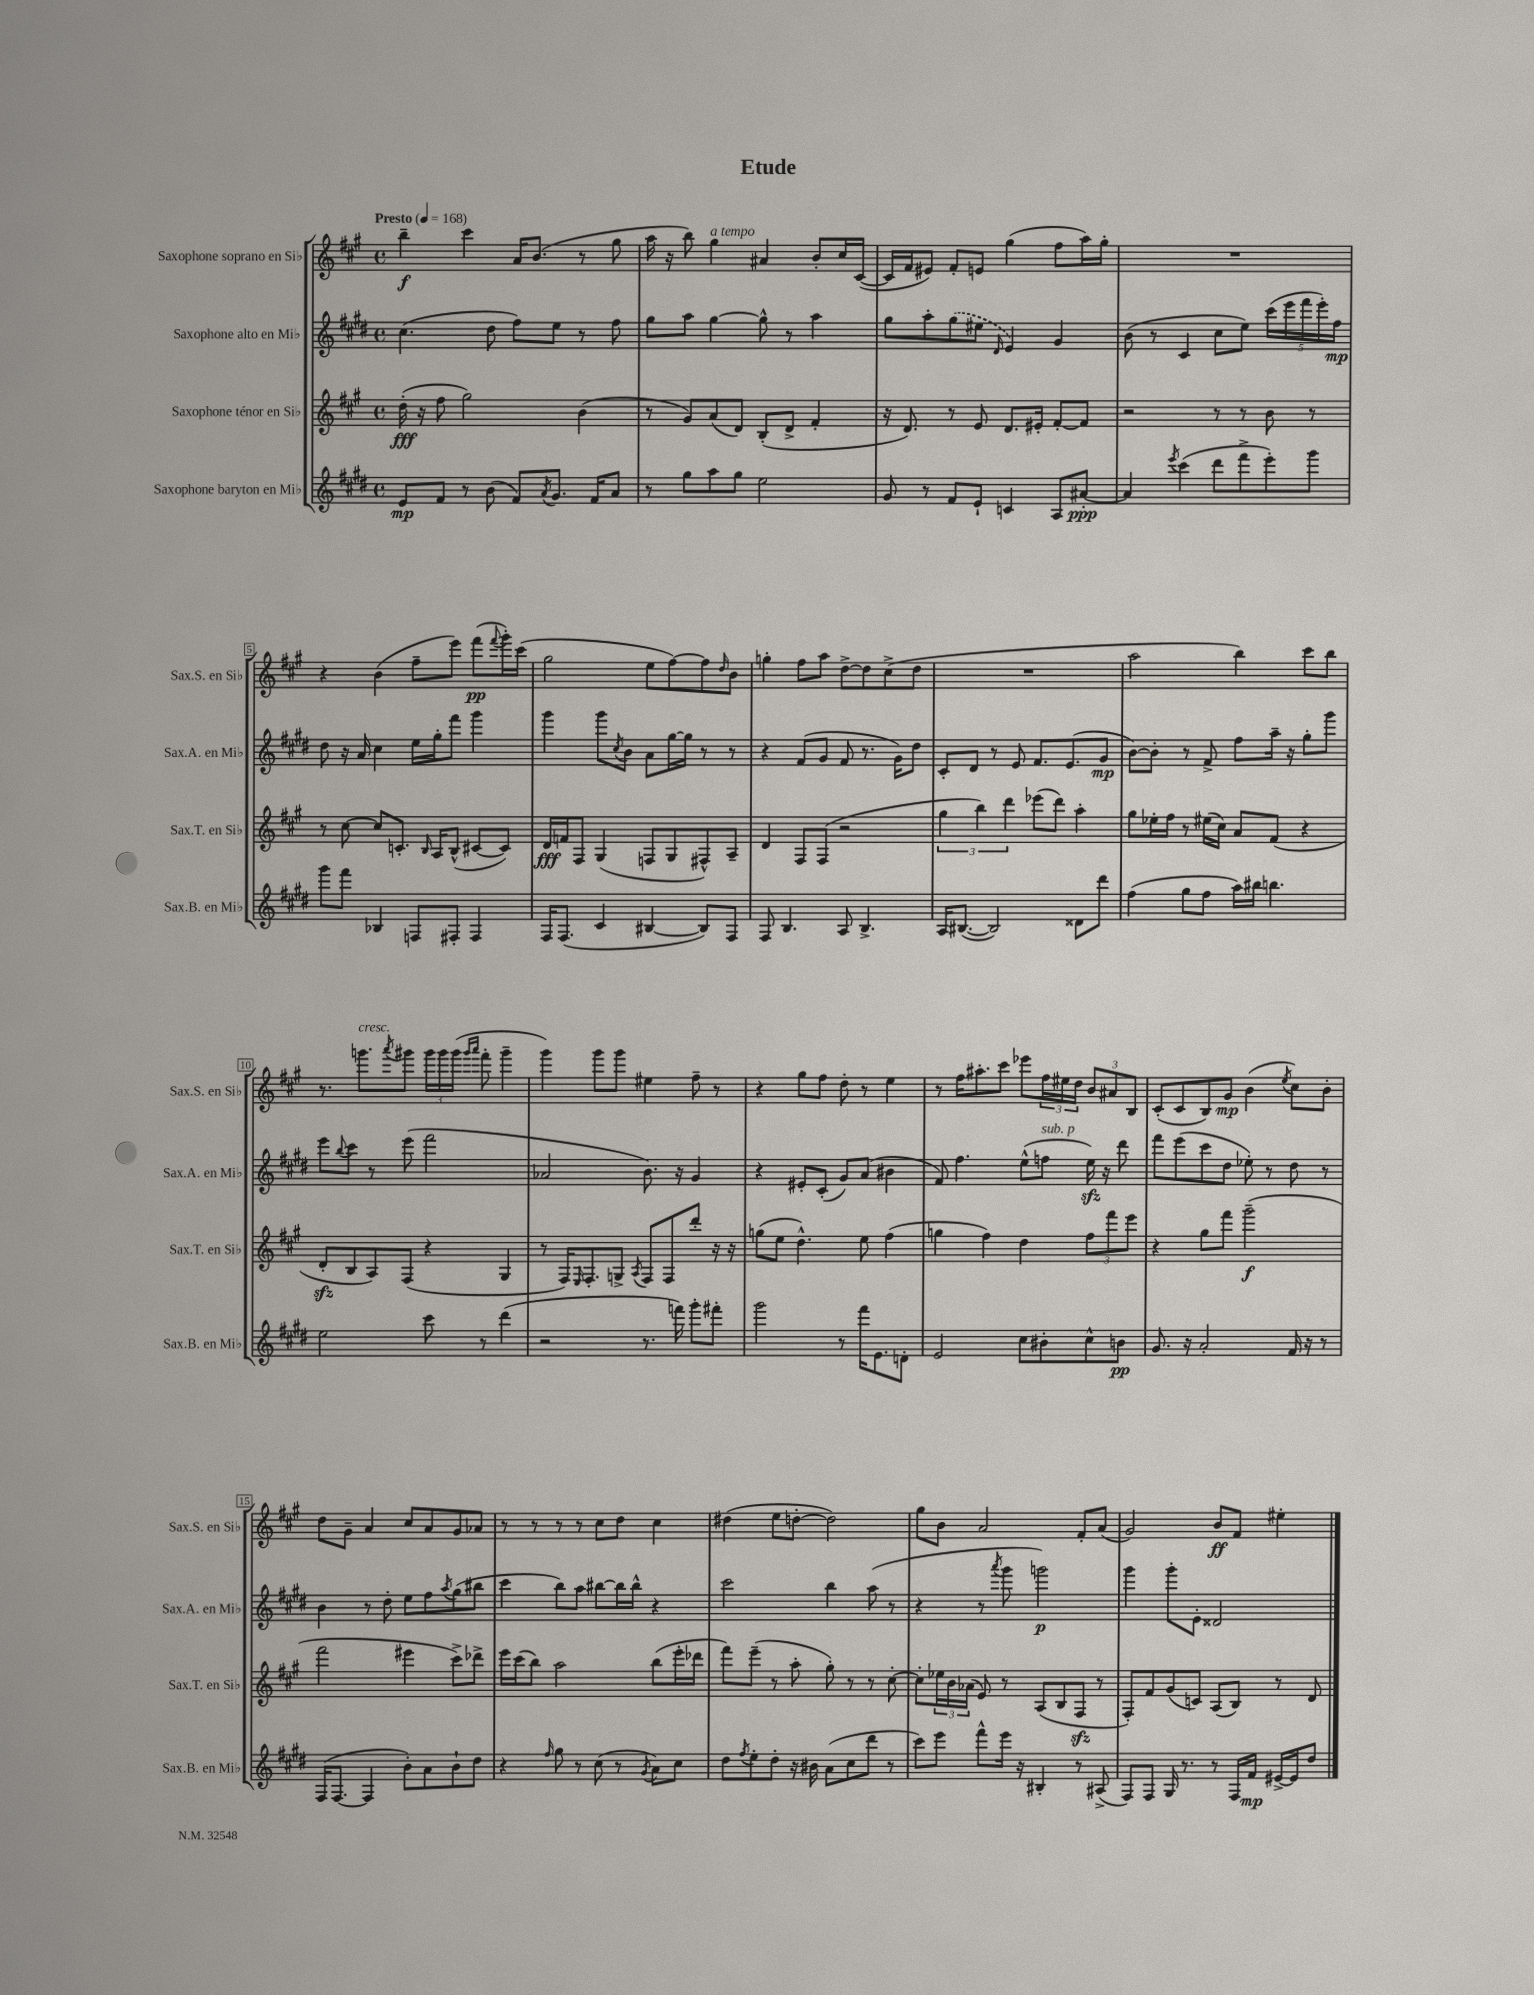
\header { title = "Etude" }
<<
\new StaffGroup <<
\new Staff = "s0" \with { instrumentName = "Saxophone soprano en Sib" shortInstrumentName = "Sax.S. en Sib" } {
    \clef treble \key a \major \defaultTimeSignature \time 4/4 \tempo "Presto" 4 = 168
    b''4--\f cis'''4 a'16 b'8.( r8 gis''8 |
    a''16 r16 b''8) gis''4^\markup { \italic "a tempo" } ais'4 b'8-. cis''16 cis'16~( |
    cis'16 fis'16 eis'8) fis'8-. e'8 gis''4( fis''8 a''16) gis''16-. |
    R1 |
    r4 b'4( fis''8-- e'''8) fis'''8\pp( \appoggiatura { fis'''8 } gis'''16-.) cis'''16( |
    gis''2 e''8 fis''8~) fis''8 \grace { d''16 } b'8 |
    g''4-. fis''8 a''8 d''8~-> d''8 cis''8->( d''8 |
    R1 |
    a''2 b''4) cis'''8 b''8 |
    r8. g'''8.^\markup { \italic "cresc." } \acciaccatura { a'''8 } gis'''8 \tuplet 3/2 { gis'''16 gis'''16 gis'''16( } \grace { gis'''16 a'''16 } fis'''8-. gis'''4-- |
    gis'''4) gis'''8 gis'''8 eis''4 fis''8-- r8 |
    r4 gis''8 fis''8 d''8-. r8 e''4 |
    r8 fis''16 ais''8.-. cis'''8 ees'''8 \tuplet 3/2 { fis''16 eis''16 d''16 } \tuplet 3/2 { b'8 ais'8 b8 } |
    cis'8-.( cis'8 b8) gis'8\mp b'4( \acciaccatura { e''8 } cis''8) b'8-. |
    d''8 gis'8-- a'4 cis''8 a'8 gis'8 aes'8 |
    r8 r8 r8 r8 cis''8 d''8 cis''4 |
    dis''4( e''8 d''8~-. d''2) |
    gis''8 b'8 a'2 fis'8-. a'8( |
    gis'2) b'8\ff fis'8 eis''4-. \bar "|." |
}
\new Staff = "s1" \with { instrumentName = "Saxophone alto en Mib" shortInstrumentName = "Sax.A. en Mib" } {
    \clef treble \key e \major \defaultTimeSignature \time 4/4
    cis''4.( dis''8 fis''8) e''8 r8 fis''8 |
    gis''8 a''8 gis''4~ gis''8-^ r8 a''4 |
    gis''8 a''8-. \once \slurDashed gis''8( eis''8 \grace { dis'16 } e'4) gis'4 |
    b'8( r8 cis'4 cis''8 e''8) \tuplet 5/4 { cis'''16( e'''16 fis'''16 e'''16-.) fis''16\mp } |
    dis''8 r16 a'16 cis''4 e''16 gis''16-. fis'''8 gis'''4 |
    gis'''4 gis'''8 \acciaccatura { cis''8 } b'8 a'8 gis''16~ gis''16 r8 r8 |
    r4 fis'8( gis'8 fis'8 r8. gis'16) dis''8 |
    cis'8-. dis'8 r8 e'8 fis'8. e'8.( gis'8\mp |
    b'8~) b'8-. r8 fis'8-> fis''8 a''16-- r16 gis''8-. gis'''8 |
    e'''8 \appoggiatura { b''8 } cis'''8 r8 e'''8( fis'''2 |
    aes'2 b'8.) r16 gis'4 |
    r4 eis'8-. cis'8-.( gis'8) a'8( bis'4 |
    fis'8) fis''4. e''8-^( f''8^\markup { \italic "sub. p" } e''16\sfz) r16 dis'''8 |
    fis'''8 e'''8( cis'''8 dis''8 ees''8-.) r8 dis''8 r8 |
    b'4 r8 dis''8-. e''8 fis''8 \acciaccatura { a''8 } gis''8( bis''8 |
    cis'''4 b''8) a''8 bis''8~ bis''16 bis''16-^ r4 |
    cis'''2 b''4 a''8( r8 |
    r4 r8 \acciaccatura { a'''8 } gis'''8 g'''2\p) |
    gis'''4 gis'''8-. e'8-. disis'2 \bar "|." |
}
\new Staff = "s2" \with { instrumentName = "Saxophone ténor en Sib" shortInstrumentName = "Sax.T. en Sib" } {
    \clef treble \key a \major \defaultTimeSignature \time 4/4
    d''16-.\fff( r16 fis''8 gis''2) b'4( |
    r8 gis'8) a'8( d'8) b8-.( d'8-> fis'4-. |
    r16 d'8.) r8 e'8 d'8. eis'16-. fis'8~-. fis'8 |
    r2 r8 r8 b'8 r8 |
    r8 cis''8~ cis''8 c'8.-. \grace { b16 } a16 b8-^( cis'8~ cis'8) |
    d'16\fff f'16 fis8 gis4( f8 gis8 fis8-^) a8-- |
    d'4 fis8 fis8( r2 |
    \tuplet 3/2 { gis''4 b''4) d'''4 } ees'''8( d'''8) a''4-. |
    gis''8 ees''16-. fis''16 r8 eis''16( cis''16) a'8 fis'8( r4 |
    d'8-.\sfz b8 a8) fis8( r4 gis4 |
    r8 fis16) \grace { e16 } fis8.-. g8-> \acciaccatura { a8 } fis8 fis8 d'''8-. r16 r16 |
    g''8( e''8 d''4.-^) e''8 fis''4( |
    g''4 fis''4) d''4 \tuplet 3/2 { fis''8 fis'''8 e'''8 } |
    r4 gis''8 fis'''8 gis'''2--\f( |
    fis'''2 eis'''4 cis'''8->) des'''8-> |
    e'''16 cis'''16( b''8) a''2 b''8( e'''16-. des'''16 |
    fis'''8) e'''8--( r8 a''8-. gis''8-.) r8 r8 cis''8~-. |
    cis''8-. \tuplet 3/2 { ees''16 b'16 aes'16( } e'8) r8 a8( b8 fis8\sfz r8 |
    fis8-.) fis'8 gis'8( c'8) a8( b8) r8 d'8 \bar "|." |
}
\new Staff = "s3" \with { instrumentName = "Saxophone baryton en Mib" shortInstrumentName = "Sax.B. en Mib" } {
    \clef treble \key e \major \defaultTimeSignature \time 4/4
    e'8\mp fis'8 r8 b'8( fis'8) \acciaccatura { a'8 } gis'8. fis'16 a'8 |
    r8 gis''8 a''8 gis''8 e''2 |
    gis'8 r8 fis'8 e'8-! c'4 a8 ais'8~-.\ppp |
    ais'4 \acciaccatura { e'''8 } cis'''4( dis'''8 fis'''8-> e'''8-.) gis'''8 |
    gis'''8 fis'''8 bes4 f8 fis8-. fis4 |
    fis16 fis8.( cis'4 bis4~ bis8) fis8 |
    fis8 b4. a8 b4.-> |
    a16 bis8.~( bis2) disis'8 dis'''8 |
    fis''4( gis''8 fis''8 a''16) bis''16 b''4. |
    e''2 cis'''8 r8 dis'''4( |
    r2 r8. f'''16) gis'''8-. fis'''8-. |
    gis'''2 r8 fis'''16 e'8. d'8-. |
    e'2 cis''8 bis'8-. cis''8-^ b'8\pp |
    gis'8. r16 a'2-. fis'16 r16 r8 |
    fis16( fis8.~ fis4 b'8-.) a'8 b'8-! dis''8 |
    r4 \grace { fis''16 } gis''8 r8 cis''8( r8 \acciaccatura { gis'8 } a'8) cis''8 |
    dis''8 \acciaccatura { fis''8 } e''8-. dis''8-. r16 bis'16 a'8( cis''8 dis'''8 r8 |
    cis'''8) e'''8 fis'''8-^ e'''16 r16 bis4-. r8 ais8->( |
    fis8) fis8 gis16 r8. r8 fis16 fis'16\mp eis'16~-> eis'16 dis''8 \bar "|." |
}
>>
>>
\layout { \context { \Score \override BarNumber.stencil = #(make-stencil-boxer 0.1 0.3 ly:text-interface::print) } }
